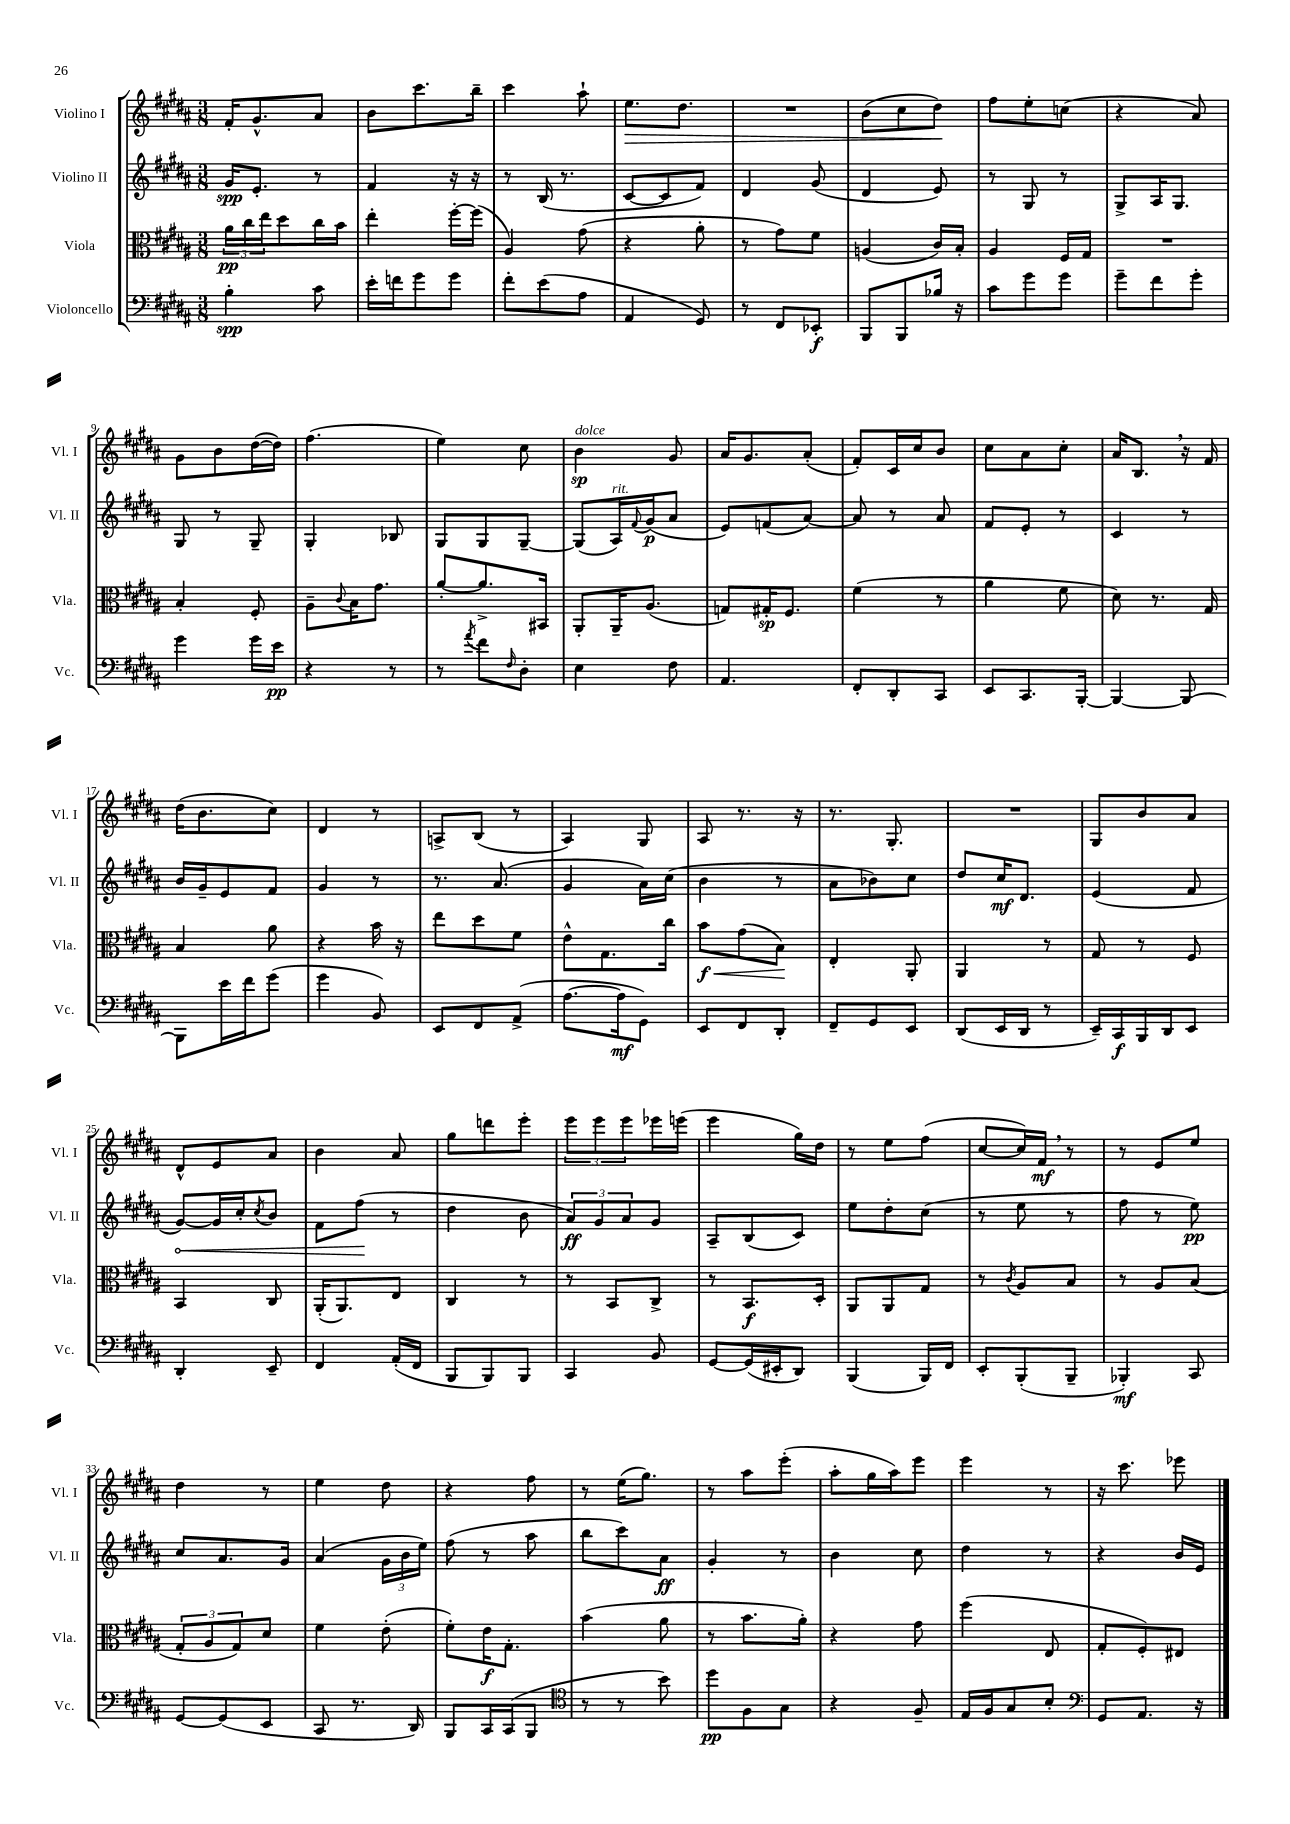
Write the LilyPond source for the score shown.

<<
\new StaffGroup <<
\new Staff = "s0" \with { instrumentName = "Violino I" shortInstrumentName = "Vl. I" } {
    \clef treble \key b \major \numericTimeSignature \time 3/8
    fis'16-. gis'8.-^ ais'8 |
    b'8 cis'''8. b''16-- |
    cis'''4 ais''8-! |
    e''8.\> dis''8. |
    R4. |
    b'8( cis''8 dis''8\!) |
    fis''8 e''8-. c''8( |
    r4 ais'8) |
    gis'8 b'8 dis''16~( dis''16) |
    fis''4.( |
    e''4) cis''8 |
    b'4\sp^\markup { \italic "dolce" } gis'8 |
    ais'16 gis'8. ais'8-.( |
    fis'8-.) cis'16 cis''16 b'8 |
    cis''8 ais'8 cis''8-. |
    ais'16 b8. \breathe r16 fis'16 |
    dis''16( b'8. cis''8) |
    dis'4 r8 |
    a8-> b8( r8 |
    ais4) gis8 |
    ais8 r8. r16 |
    r8. gis8.-. |
    R4. |
    gis8 b'8 ais'8 |
    dis'8-^ e'8 ais'8 |
    b'4 ais'8 |
    gis''8 d'''8 e'''8-. |
    \tuplet 3/2 { e'''8 e'''8 e'''8 } ees'''16 e'''16( |
    e'''4 gis''16) dis''16 |
    r8 e''8 fis''8( |
    cis''8~ cis''16) fis'16\mf \breathe r8 |
    r8 e'8 e''8 |
    dis''4 r8 |
    e''4 dis''8 |
    r4 fis''8 |
    r8 e''16( gis''8.) |
    r8 ais''8 e'''8-.( |
    ais''8-. gis''16 ais''16) e'''8 |
    e'''4 r8 |
    r16 cis'''8. ees'''8 \bar "|." |
}
\new Staff = "s1" \with { instrumentName = "Violino II" shortInstrumentName = "Vl. II" } {
    \clef treble \key b \major \numericTimeSignature \time 3/8
    gis'16\spp e'8.-. r8 |
    fis'4 r16 r16 |
    r8 b16( r8. |
    cis'8~ cis'8 fis'8) |
    dis'4 gis'8( |
    dis'4 e'8) |
    r8 gis8 r8 |
    gis8-> ais16 gis8. |
    gis8 r8 gis8-- |
    gis4-. bes8 |
    gis8 gis8 gis8~-- |
    gis8( ais16^\markup { \italic "rit." }) \appoggiatura { fis'8 } gis'16\p( ais'8 |
    e'8) f'8( ais'8~) |
    ais'8 r8 ais'8 |
    fis'8 e'8-. r8 |
    cis'4 r8 |
    b'16 gis'16-- e'8 fis'8 |
    gis'4 r8 |
    r8. ais'8.( |
    gis'4 ais'16) cis''16( |
    b'4 r8 |
    ais'8 bes'8) cis''8 |
    dis''8 cis''16\mf dis'8. |
    e'4( fis'8 |
    \once \override Hairpin.circled-tip = ##t gis'8~\<) gis'16 cis''16-. \acciaccatura { cis''8 } b'8 |
    fis'8 fis''8\!( r8 |
    dis''4 b'8 |
    \tuplet 3/2 { ais'8\ff) gis'8 ais'8 } gis'8 |
    ais8-- b8( cis'8) |
    e''8 dis''8-. cis''8( |
    r8 e''8 r8 |
    fis''8 r8 e''8\pp) |
    cis''8 ais'8. gis'16 |
    ais'4( \tuplet 3/2 { gis'16 b'16 e''16) } |
    fis''8( r8 ais''8 |
    b''8 cis'''8) ais'8\ff |
    gis'4-. r8 |
    b'4 cis''8 |
    dis''4 r8 |
    r4 b'16 e'16 \bar "|." |
}
\new Staff = "s2" \with { instrumentName = "Viola" shortInstrumentName = "Vla." } {
    \clef alto \key b \major \numericTimeSignature \time 3/8
    \tuplet 3/2 { ais'16\pp cis''16 e''16 } dis''8 cis''16 b'16 |
    e''4-. fis''16~-. fis''16( |
    ais4) gis'8( |
    r4 ais'8-. |
    r8 gis'8) fis'8 |
    a4( cis'16) b16-. |
    ais4 fis16 gis16 |
    R4. |
    b4-. fis8-. |
    ais8-- \appoggiatura { cis'8 } b16 gis'8. |
    ais'8~-. ais'8.-> bis,16 |
    ais,8-. ais,16-- ais8.( |
    g8) gis16-.\sp fis8. |
    fis'4( r8 |
    ais'4 fis'8 |
    dis'8) r8. gis16 |
    b4 ais'8 |
    r4 b'16 r16 |
    e''8 dis''8 fis'8 |
    e'8-^ gis8. cis''16 |
    b'8\f\< gis'8( b8\!) |
    e4-. ais,8-. |
    ais,4 r8 |
    gis8 r8 fis8 |
    b,4 cis8 |
    ais,16-.( ais,8.) e8 |
    cis4 r8 |
    r8 b,8 cis8-> |
    r8 b,8.\f dis16-. |
    ais,8 ais,8 gis8 |
    r8 \acciaccatura { cis'8 } ais8 b8 |
    r8 ais8 b8( |
    \tuplet 3/2 { gis8-. ais8 gis8) } dis'8 |
    fis'4 e'8-.( |
    fis'8-.) e'16\f gis8.-. |
    b'4( ais'8 |
    r8 b'8. ais'16-.) |
    r4 gis'8 |
    fis''4( e8 |
    gis8-. fis8-.) eis8 \bar "|." |
}
\new Staff = "s3" \with { instrumentName = "Violoncello" shortInstrumentName = "Vc." } {
    \clef bass \key b \major \numericTimeSignature \time 3/8
    b4-.\spp cis'8 |
    e'16-. f'16 gis'8 gis'8 |
    fis'8-. e'8( ais8 |
    ais,4 gis,8) |
    r8 fis,8 ees,8-.\f |
    b,,8 b,,8 bes16 r16 |
    cis'8 gis'8 gis'8 |
    gis'8-- fis'8 gis'8-. |
    gis'4 gis'16 e'16\pp |
    r4 r8 |
    r8 \acciaccatura { ais'8 } fis'8 \grace { fis16 } dis8-. |
    e4 fis8 |
    ais,4. |
    fis,8-. dis,8-. cis,8 |
    e,8 cis,8. b,,16~-. |
    b,,4~ b,,8~ |
    b,,8 e'16 fis'16 gis'8( |
    gis'4 b,8) |
    e,8 fis,8 ais,8->( |
    ais8.~ ais16\mf gis,8) |
    e,8 fis,8 dis,8-. |
    fis,8-- gis,8 e,8 |
    dis,8( e,16 dis,16 r8 |
    e,16--) cis,16\f b,,16 dis,16 e,8 |
    dis,4-. e,8-- |
    fis,4 ais,16-.( fis,16 |
    b,,8 b,,8) b,,8 |
    cis,4 b,8 |
    gis,8~ gis,16( eis,16-. dis,8) |
    b,,4( b,,16) fis,16 |
    e,8-. b,,8-.( b,,8-- |
    bes,,4-.\mf) cis,8 |
    gis,8~ gis,8( e,8 |
    cis,8 r8. dis,16) |
    b,,8 cis,16 cis,16( b,,8 |
    \clef tenor r8 r8 b'8) |
    dis''8\pp fis8 gis8 |
    r4 fis8-- |
    e16 fis16 gis8 b8-. |
    \clef bass gis,8 ais,8. r16 \bar "|." |
}
>>
>>
